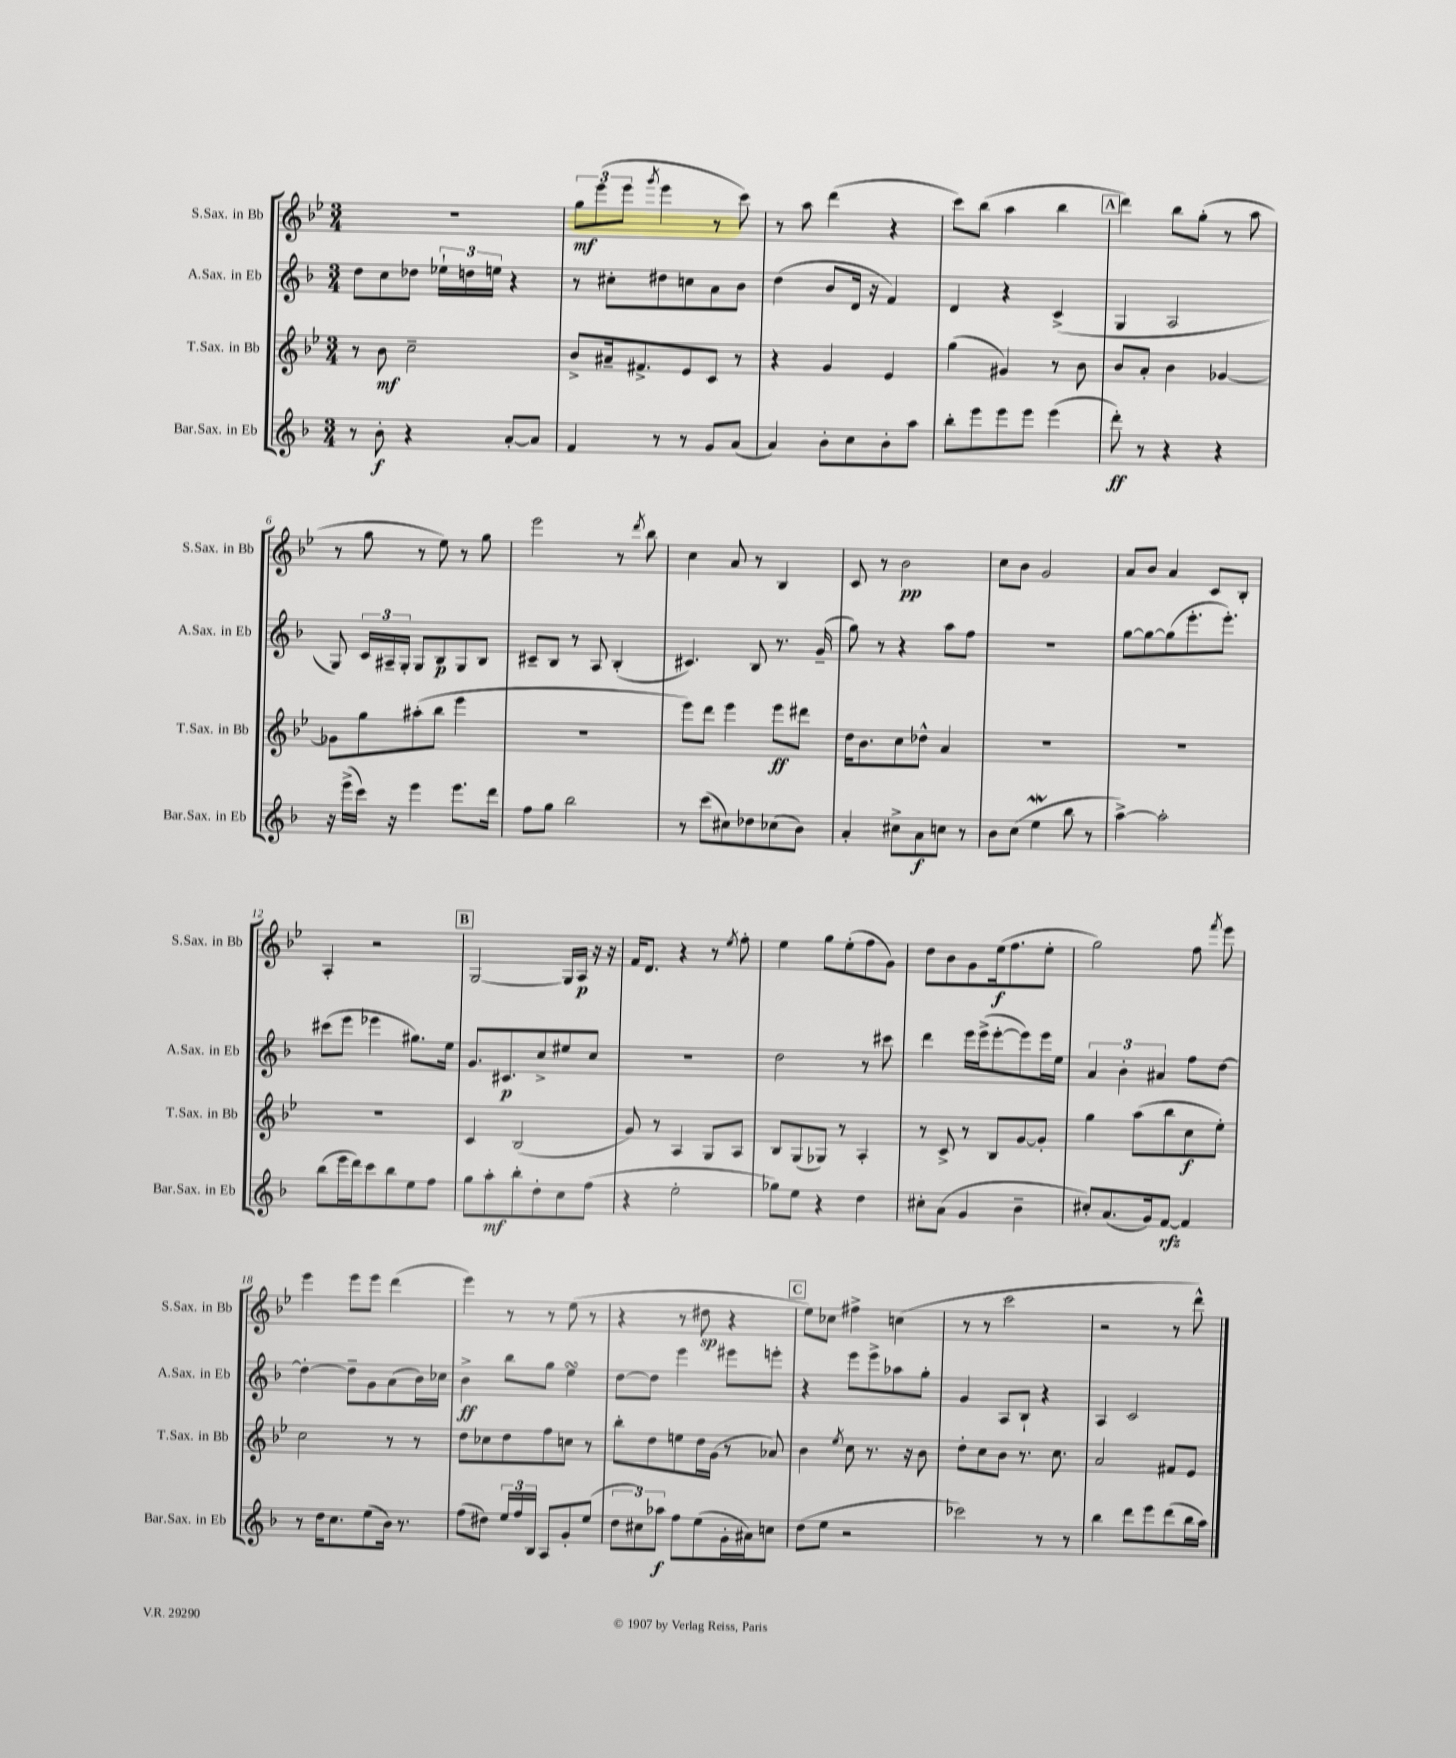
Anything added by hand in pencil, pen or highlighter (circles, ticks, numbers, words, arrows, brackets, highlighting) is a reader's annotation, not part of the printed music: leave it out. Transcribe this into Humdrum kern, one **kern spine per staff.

**kern	**dynam	**kern	**dynam	**kern	**dynam	**kern	**dynam
*part4	*part4	*part3	*part3	*part2	*part2	*part1	*part1
*staff4	*staff4	*staff3	*staff3	*staff2	*staff2	*staff1	*staff1
*I"Bar.Sax. in Eb	*	*I"T.Sax. in Bb	*	*I"A.Sax. in Eb	*	*I"S.Sax. in Bb	*
*I'Bar.Sax. in Eb	*	*I'T.Sax. in Bb	*	*I'A.Sax. in Eb	*	*I'S.Sax. in Bb	*
*clefG2	*	*clefG2	*	*clefG2	*	*clefG2	*
*k[b-]	*	*k[b-e-]	*	*k[b-]	*	*k[b-e-]	*
*M3/4	*	*M3/4	*	*M3/4	*	*M3/4	*
=1	=1	=1	=1	=1	=1	=1	=1
8r	.	8r	.	8dd\L	.	2.r	.
8b-'\	f	8b-\	mf	8cc\	.	.	.
4r	.	2cc~\	.	8dd-X\J	.	.	.
.	.	.	.	24ee-X`\LL	.	.	.
.	.	.	.	24ddn\	.	.	.
.	.	.	.	24een\JJ	.	.	.
[8a'/L	.	.	.	4r	.	.	.
8a/J]	.	.	.	.	.	.	.
=2	=2	=2	=2	=2	=2	=2	=2
4f/	.	8b-^/L	.	8r	.	12gg\L	mf
.	.	.	.	.	.	(12eee-\	.
.	.	16a#X~/k	.	8cc#X'\L	.	.	.
.	.	.	.	.	.	12eee-\J	.
.	.	8.f#X^/	.	.	.	.	.
.	.	.	.	.	.	8qggg/	.
8r	.	.	.	8dd#X\	.	4eee-\	.
8r	.	8e-/	.	8ccn\	.	.	.
8g/L	.	8c/J	.	8a\	.	8r	.
(8a/J	.	8r	.	8b-\J	.	8ccc\)	.
=3	=3	=3	=3	=3	=3	=3	=3
4a/)	.	4r	.	(4dd\	.	8r	.
.	.	.	.	.	.	8aa\	.
8b-'\L	.	4g/	.	8b-/L	.	(4ddd\	.
8cc\	.	.	.	16d/Jk	.	.	.
.	.	.	.	16r	.	.	.
8b-'\	.	4e-/	.	4f/)	.	4r	.
8aa\J	.	.	.	.	.	.	.
=4	=4	=4	=4	=4	=4	=4	=4
8bb-'\L	.	(4gg\	.	4d/	.	8ccc\L)	.
8eee\	.	.	.	.	.	(8bb-\J	.
8eee\	.	4g#X/)	.	4r	.	4aa\	.
8eee\J	.	.	.	.	.	.	.
(4eee\	.	8r	.	(4c^/	.	4bb-\	.
.	.	8b-\	.	.	.	.	.
!!LO:REH:place=s1:t=A
=5	=5	=5	=5	=5	=5	=5	=5
8ddd'\)	ff	8b-/L	.	4G/	.	4ddd\)	.
8r	.	8a'/J	.	.	.	.	.
4r	.	4b-\	.	2A/	.	8bb-\L	.
.	.	.	.	.	.	(8gg'\J	.
4r	.	[4g-X/	.	.	.	8r	.
.	.	.	.	.	.	8aa\	.
!!LO:LB:g=z
=6	=6	=6	=6	=6	=6	=6	=6
16r	.	8g-X\L]	.	8G/)	.	8r	.
(16eee^\LL	.	.	.	.	.	.	.
16ccc\JJ)	.	8gg\	.	24c/LL	.	8gg\	.
.	.	.	.	24A#X~/	.	.	.
16r	.	.	.	.	.	.	.
.	.	.	.	24G'/JJ	.	.	.
4eee\	.	(8aa#X'\	.	8G/L	.	8r	.
.	.	8bb-\J	.	8B-/	p	8ee-\)	.
8.eee\L	.	4eee-\	.	8G/	.	8r	.
.	.	.	.	8B-/J	.	8gg\	.
16ddd\Jk	.	.	.	.	.	.	.
=7	=7	=7	=7	=7	=7	=7	=7
8ff\L	.	2.r	.	8c#X~/L	.	2eee-\	.
8gg\J	.	.	.	8B-/J	.	.	.
2bb-\	.	.	.	8r	.	.	.
.	.	.	.	8A/	.	.	.
.	.	.	.	(4B-'/	.	8r	.
.	.	.	.	.	.	8qddd/	.
.	.	.	.	.	.	8bb-\	.
=8	=8	=8	=8	=8	=8	=8	=8
8r	.	8eee-\L)	.	4.c#X/)	.	4cc\	.
(8ccc\L	.	8ddd\J	.	.	.	.	.
8cc#X\)	.	4eee-\	.	.	.	8a/	.
8dd-X\	.	.	.	8B-/	.	8r	.
(8cc-X\	.	8eee-\L	ff	8.r	.	4B-/	.
8b-\J)	.	8ddd#X\J	.	.	.	.	.
.	.	.	.	(16g~/	.	.	.
=9	=9	=9	=9	=9	=9	=9	=9
4a'/	.	16dd\KL	.	8gg\)	.	8c/	.
.	.	8.b-\	.	.	.	.	.
.	.	.	.	8r	.	8r	.
8cc#X^\L	.	8cc\	.	4r	.	2b-\	pp
8a\	f	8dd-X^^\J	.	.	.	.	.
8ccn\J	.	4a/	.	8aa\L	.	.	.
8r	.	.	.	8ff\J	.	.	.
=10	=10	=10	=10	=10	=10	=10	=10
8b-\L	.	2.r	.	2.r	.	8cc\L	.
(8cc\J	.	.	.	.	.	8b-\J	.
4eeW\	.	.	.	.	.	2g/	.
8bb-\	.	.	.	.	.	.	.
8r	.	.	.	.	.	.	.
=11	=11	=11	=11	=11	=11	=11	=11
[4aa^\)	.	2.r	.	[8gg\L	.	8a/L	.
.	.	.	.	8gg\_	.	8b-/J	.
2aa'\]	.	.	.	(8gg\]	.	4a/	.
.	.	.	.	8.eee'\	.	.	.
.	.	.	.	.	.	8c/L	.
.	.	.	.	8.eee'\J)	.	.	.
.	.	.	.	.	.	8B-'/J	.
!!LO:LB:g=z
=12	=12	=12	=12	=12	=12	=12	=12
(8bb-\L	.	2.r	.	(8ccc#X\L	.	4A'/	.
16eee\L	.	.	.	8eee\J	.	.	.
16ddd\J)	.	.	.	.	.	.	.
8ccc\	.	.	.	4eee-X\	.	2r	.
8bb-\	.	.	.	.	.	.	.
8ee\	.	.	.	8.gg#X\L)	.	.	.
8ff\J	.	.	.	.	.	.	.
.	.	.	.	16ee\Jk	.	.	.
!!LO:REH:place=s1:t=B
=13	=13	=13	=13	=13	=13	=13	=13
8gg\L	.	4c/	.	8.g/L	.	[2G/	.
8aa'\	mf	.	.	.	.	.	.
.	.	.	.	8.c#X/	p	.	.
8bb-'\	.	(2B-/	.	.	.	.	.
8dd'\	.	.	.	8cc^/	.	.	.
8cc\	.	.	.	8ee#X/	.	16G/LL]	.
.	.	.	.	.	.	16A/JJ	p
(8ff\J	.	.	.	8cc/J	.	16r	.
.	.	.	.	.	.	16r	.
=14	=14	=14	=14	=14	=14	=14	=14
4r	.	8g/)	.	2.r	.	16f/KL	.
.	.	.	.	.	.	8.d/J	.
.	.	8r	.	.	.	.	.
2ee'\	.	4A/	.	.	.	4r	.
.	.	8G/L	.	.	.	8r	.
.	.	.	.	.	.	8qee-/	.
.	.	8A/J	.	.	.	8ff'\	.
=15	=15	=15	=15	=15	=15	=15	=15
8gg-X\L)	.	8B-/L	.	2dd\	.	4ee-\	.
8ee\J	.	(8G/	.	.	.	.	.
4r	.	8G-X/J)	.	.	.	8gg\L	.
.	.	8r	.	.	.	(8ee-'\	.
4dd\	.	4A'/	.	8r	.	8ff\	.
.	.	.	.	8ccc#X\	.	8g\J)	.
=16	=16	=16	=16	=16	=16	=16	=16
8cc#X'\L	.	8r	.	4ddd\	.	8dd\L	.
(8a\J	.	8c^/	.	.	.	8b-\	.
4g/	.	8r	.	16eee\LL	.	8g\	.
.	.	.	.	(16eee^\J	.	.	.
.	.	8B-/L	.	[8eee'\	.	(16ee-\k	f
.	.	.	.	.	.	8.ff\	.
4b-~\	.	[8g/	.	8eee\])	.	.	.
.	.	8g'/J]	.	16eee\L	.	8ee-'\J	.
.	.	.	.	16ee\JJ	.	.	.
=17	=17	=17	=17	=17	=17	=17	=17
8cc#X'/L)	.	4gg\	.	6a/	.	2gg\)	.
(8.a/	.	.	.	.	.	.	.
.	.	.	.	6b-'\	.	.	.
.	.	(8aa\L	.	.	.	.	.
16g/k)	.	.	.	.	.	.	.
.	.	.	.	6a#X/	.	.	.
[8f/J	rfz	8bb-\	.	.	.	.	.
4f/]	.	8cc\	f	8ff\L	.	8ff\	.
.	.	.	.	.	.	8qfff/	.
.	.	8ee-'\J)	.	[8dd\J	.	8eee-\	.
!!LO:LB:g=z
=18	=18	=18	=18	=18	=18	=18	=18
8r	.	2cc\	.	4dd'\_	.	4eee-\	.
16dd\KL	.	.	.	.	.	.	.
8.cc\	.	.	.	.	.	.	.
.	.	.	.	8dd~\L]	.	8eee-\L	.
(8ee\	.	.	.	8g\	.	8eee-\J	.
16b-\Jk)	.	8r	.	(8a\	.	(4ddd\	.
8.r	.	.	.	.	.	.	.
.	.	8r	.	16b-\L)	.	.	.
.	.	.	.	16cc-X\JJ	.	.	.
=19	=19	=19	=19	=19	=19	=19	=19
(8ff\L	.	8dd\L	.	4b-^\	ff	4eee-\)	.
8dd#X\J)	.	8cc-X\	.	.	.	.	.
24ee/LL	.	8dd\	.	8bb-\L	.	8r	.
24ff/	.	.	.	.	.	.	.
24B-/JJ	.	.	.	.	.	.	.
8A/L	.	8ff\	.	8gg\J	.	8r	.
8g'/	.	8ccn\J	.	4eesSsS\	.	(8ee-\	.
(8ee/J	.	8r	.	.	.	8r	.
=20	=20	=20	=20	=20	=20	=20	=20
12dd\L	.	8bb-'\L	.	[8dd\L	.	4r	.
12cc#X\)	.	.	.	.	.	.	.
.	.	8dd\	.	8dd\J]	.	.	.
12aa-X\J	f	.	.	.	.	.	.
8ff\L	.	8een\	.	4eee\	.	8r	.
(8ee\	.	16dd\L	.	.	.	8dd#X\	sp
.	.	(16g\JJ	.	.	.	.	.
16g'\L	.	8r	.	8eee#X\L	.	4r	.
16a#X\J)	.	.	.	.	.	.	.
8ccn\J	.	8a-X/)	.	8eeen'\J	.	.	.
!!LO:REH:place=s1:t=C
=21	=21	=21	=21	=21	=21	=21	=21
(8dd\L	.	4b-\	.	4r	.	8ee-\L)	.
8ee\J	.	.	.	.	.	8cc-X\J	.
.	.	8qee-/	.	.	.	.	.
2r	.	8cc\	.	8eee\L	.	4ff#X^\	.
.	.	8.r	.	8eee^\	.	.	.
.	.	.	.	8aa-X\	.	(4ccn\	.
.	.	16r	.	.	.	.	.
.	.	8b-\	.	8gg'\J	.	.	.
=22	=22	=22	=22	=22	=22	=22	=22
2ccc-X\)	.	8dd'\L	.	4g/	.	8r	.
.	.	8cc\	.	.	.	8r	.
.	.	8b-\J	.	8A/L	.	2ccc\	.
.	.	8.r	.	8B-`/J	.	.	.
8r	.	.	.	4r	.	.	.
.	.	8.cc\	.	.	.	.	.
8r	.	.	.	.	.	.	.
=23	=23	=23	=23	=23	=23	=23	=23
4bb-\	.	2a/	.	4A/	.	2r	.
8ddd\L	.	.	.	2c/	.	.	.
8eee\	.	.	.	.	.	.	.
(8ddd\	.	8f#X/L	.	.	.	8r	.
16bb-\L	.	8e-/J	.	.	.	8ddd^^\)	.
16aa\JJ)	.	.	.	.	.	.	.
==	==	==	==	==	==	==	==
*-	*-	*-	*-	*-	*-	*-	*-
